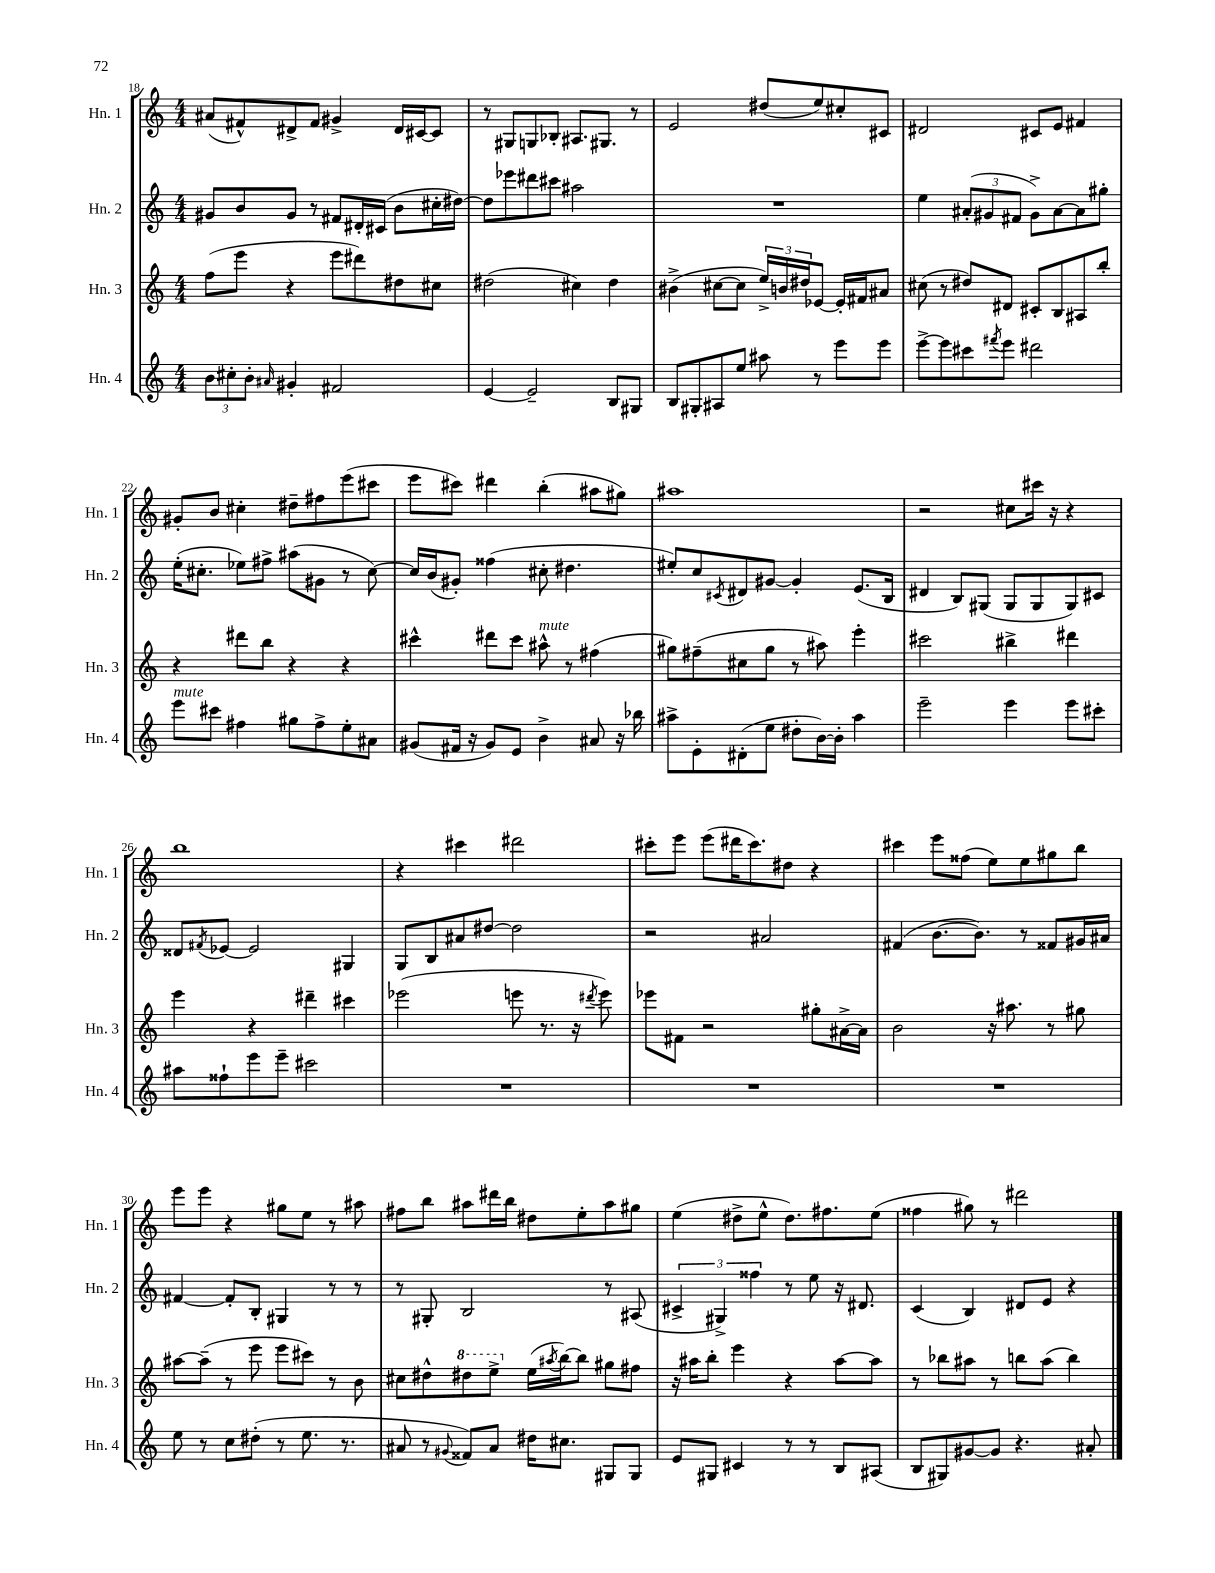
<<
\new StaffGroup <<
\new Staff = "s0" \with { instrumentName = "Hn. 1" shortInstrumentName = "Hn. 1" } {
    \clef treble \key c \major \numericTimeSignature \time 4/4
    ais'8( fis'8-^) dis'8-> fis'8 gis'4-> dis'16 cis'16~ cis'8 |
    r8 gis8 g8 bes8-. ais8. gis8. r8 |
    e'2 dis''8( e''8) cis''8-. cis'8 |
    dis'2 cis'8 e'8 fis'4 |
    gis'8-. b'8 cis''4-. dis''8-- fis''8 e'''8( cis'''8 |
    e'''8 cis'''8) dis'''4 b''4-.( ais''8 gis''8) |
    ais''1 |
    r2 cis''8 cis'''16 r16 r4 |
    b''1 |
    r4 cis'''4 dis'''2 |
    cis'''8-. e'''8 e'''8( dis'''16 cis'''8.) dis''8 r4 |
    cis'''4 e'''8 fisis''8( e''8) e''8 gis''8 b''8 |
    e'''8 e'''8 r4 gis''8 e''8 r8 ais''8 |
    fis''8 b''8 ais''8 dis'''16 b''16 dis''8 e''8-. ais''8 gis''8 |
    e''4( dis''8-> e''8-^ dis''8.) fis''8. e''8( |
    fisis''4 gis''8) r8 dis'''2 \bar "|." |
}
\new Staff = "s1" \with { instrumentName = "Hn. 2" shortInstrumentName = "Hn. 2" } {
    \clef treble \key c \major \numericTimeSignature \time 4/4
    gis'8 b'8 gis'8 r8 fis'8 dis'16-. cis'16( b'8 cis''16-. dis''16~) |
    dis''8 ees'''8 dis'''8 cis'''8 ais''2 |
    R1 |
    e''4 \tuplet 3/2 { ais'8-.( gis'8 fis'8 } gis'8->) ais'8~ ais'8 gis''8-. |
    e''16-.( cis''8.-. ees''8) fis''8-> ais''8( gis'8 r8 cis''8~) |
    cis''16 b'16( gis'8-.) fisis''4( cis''8-. dis''4. |
    eis''8-.) c''8 \acciaccatura { cis'8 } dis'8 gis'8~ gis'4-. e'8.( b16 |
    dis'4 b8) gis8( gis8 gis8 gis8) cis'8 |
    disis'8 \acciaccatura { fis'8 } ees'8~ ees'2 gis4 |
    g8 b8 ais'8 dis''8~ dis''2 |
    r2 ais'2 |
    fis'4( b'8.~ b'8.) r8 fisis'8 gis'16 ais'16 |
    fis'4~ fis'8-. b8-. gis4 r8 r8 |
    r8 gis8-. b2 r8 ais8( |
    \tuplet 3/2 { cis'4-> gis4->) fisis''4 } r8 e''8 r16 dis'8. |
    c'4( b4) dis'8 e'8 r4 \bar "|." |
}
\new Staff = "s2" \with { instrumentName = "Hn. 3" shortInstrumentName = "Hn. 3" } {
    \clef treble \key c \major \numericTimeSignature \time 4/4
    f''8( e'''8 r4 e'''8 dis'''8) dis''8 cis''8 |
    dis''2( cis''4) dis''4 |
    bis'4->( cis''8~ cis''8 \tuplet 3/2 { e''16->) b'16 dis''16 } ees'8~ ees'16-. fis'16 ais'8 |
    cis''8( r8 dis''8) dis'8 cis'8-. b8 ais8 b''8-. |
    r4 dis'''8 b''8 r4 r4 |
    cis'''4-^ dis'''8 cis'''8 ais''8-^^\markup { \italic "mute" } r8 fis''4( |
    gis''8) fis''8--( cis''8 gis''8 r8 ais''8) e'''4-. |
    cis'''2 bis''4-> dis'''4 |
    e'''4 r4 dis'''4-- cis'''4 |
    ees'''2( e'''8 r8. r16 \acciaccatura { dis'''8 } e'''8) |
    ees'''8 fis'8 r2 gis''8-. ais'16~-> ais'16 |
    b'2 r16 ais''8. r8 gis''8 |
    ais''8~ ais''8--( r8 e'''8 e'''8 cis'''8) r8 b'8 |
    cis''8 dis''8-^ \ottava #1 dis'''8 e'''8-> \ottava #0 e''16( \acciaccatura { ais''8 } b''16~) b''8 gis''8 fis''8 |
    r16 ais''16 b''8-. e'''4 r4 ais''8~ ais''8 |
    r8 bes''8 ais''8 r8 b''8 ais''8( b''4) \bar "|." |
}
\new Staff = "s3" \with { instrumentName = "Hn. 4" shortInstrumentName = "Hn. 4" } {
    \clef treble \key c \major \numericTimeSignature \time 4/4
    \tuplet 3/2 { b'8 cis''8-. b'8-. } \grace { ais'16 } gis'4-. fis'2 |
    e'4~ e'2-- b8 gis8 |
    b8 gis8-. ais8 e''8 ais''8 r8 e'''8 e'''8 |
    e'''8~-> e'''8 cis'''8 \acciaccatura { fis'''8 } e'''8 dis'''2 |
    e'''8^\markup { \italic "mute" } cis'''8 fis''4 gis''8 fis''8-> e''8-. ais'8 |
    gis'8( fis'16 r16 gis'8) e'8 b'4-> ais'8 r16 bes''16 |
    ais''8-> e'8-. dis'8-.( e''8 dis''8-. b'16~) b'16-. ais''4 |
    e'''2-- e'''4 e'''8 cis'''8-. |
    ais''8 fisis''8-! e'''8 e'''8-- cis'''2 |
    R1 |
    R1 |
    R1 |
    e''8 r8 c''8 dis''8-.( r8 e''8. r8. |
    ais'8 r8 \appoggiatura { gis'8 } fisis'8) ais'8 dis''16 cis''8. gis8 gis8 |
    e'8 gis8 cis'4 r8 r8 b8 ais8( |
    b8 gis8) gis'8~ gis'8 r4. ais'8-. \bar "|." |
}
>>
>>
\layout { \context { \Score currentBarNumber = #18 } }
